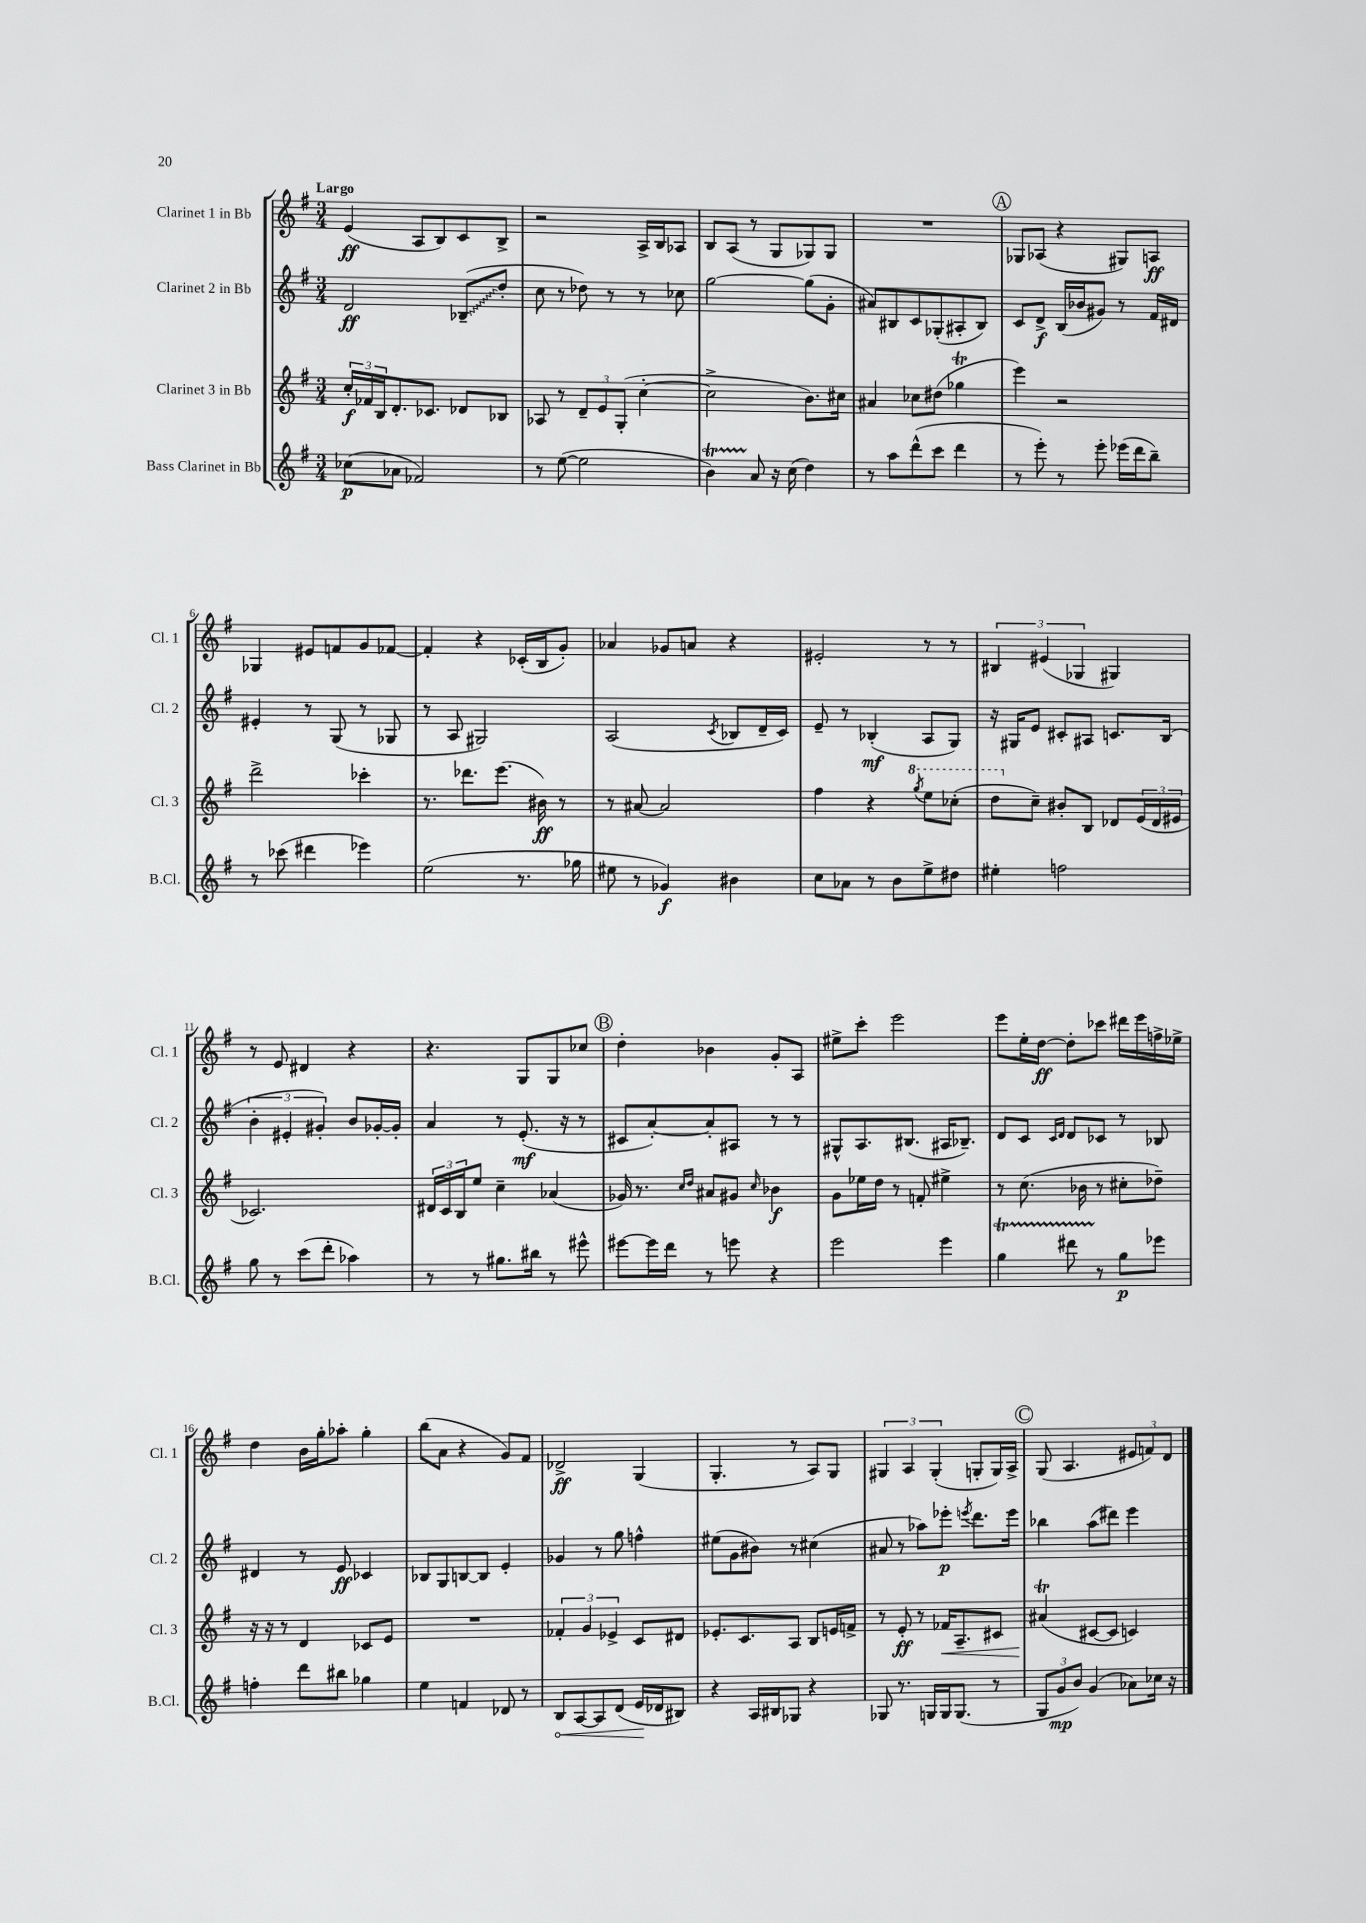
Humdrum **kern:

**kern	**kern	**kern	**kern
*staff4	*staff3	*staff2	*staff1
*clefG2	*clefG2	*clefG2	*clefG2
*k[f#]	*k[f#]	*k[f#]	*k[f#]
*M3/4	*M3/4	*M3/4	*M3/4
(8cc-	24cc'	2d	(4e
.	24f-	.	.
.	24B	.	.
8a-	8.d'	.	.
2f-)	.	.	8A
.	8.c-	.	.
.	.	.	8B)
.	8d-	(8B-~	8c
.	8B-	8dd'	8B^
=	=	=	=
8r	8A-	8cc	2r
([8ee	8r	8r	.
2ee]	12d~	8dd-)	.
.	12e	.	.
.	.	8r	.
.	(12G'	.	.
.	[4cc'	8r	16A^
.	.	.	16B
.	.	8cc-	8A-
=	=	=	=
4b)	2cc^]	[2gg	8B
.	.	.	(8A
8a	.	.	8r
16r	.	.	8G
(16cc	.	.	.
4dd)	8.b)	(8gg]	8G-)
.	.	8g'	8G-
.	16cc#	.	.
=	=	=	=
8r	4a#	8a#)	2.r
8aa	.	8B#	.
(8ddd^^	8cc-	8c	.
8ccc	(8dd#	(8G-'	.
4ddd	4gg-	8A#'	.
.	.	8B#)	.
=	=	=	=
8r	4eee)	8c	8G-
8eee')	.	8d^	(8A-
8r	2r	(16B	4r
.	.	16b-	.
8eee'	.	8g#)	.
(16eee-	.	8r	8G#)
16ddd	.	.	.
8bb~)	.	16f#	8A
.	.	16d#	.
=	=	=	=
8r	2ddd^	4e#'	4G-
(8ccc-	.	.	.
4ddd#	.	8r	8e#
.	.	(8G	8f
4eee-)	4ccc-'	8r	8g
.	.	8G-	[8f-
=	=	=	=
(2ee	8.r	8r	4f-']
.	.	8A	.
.	8.ddd-	.	.
.	.	2G#)	4r
.	(8.eee	.	.
8.r	.	.	(16c-'
.	16b#)	.	16B
.	8r	.	8g')
16gg-	.	.	.
=	=	=	=
8ee#	8r	(2A	4a-
8r	[8a#	.	.
4g-)	2a#]	.	8g-
.	.	.	8a
.	.	8qc	.
4b#	.	8B-	4r
.	.	16d~	.
.	.	16c)	.
=	=	=	=
8cc	4ff#	8e~	2e#'
8a-	.	8r	.
8r	4r	(4B-'	.
8b	.	.	.
.	8qggg	.	.
8ee^	8eee	8A	8r
8dd#	(8ccc-'	8G)	8r
=	=	=	=
4ee#'	8ddd	16r	6B#
.	.	16G#	.
.	8cc~)	8e	.
.	.	.	(6e#
2ff	8b#'	8c#'	.
.	.	.	6G-
.	8B	8A#	.
.	8d-	8.c	4G#)
.	(24e	.	.
.	24d-	.	.
.	.	(16B	.
.	24e#	.	.
=	=	=	=
8gg	2.c-)	6b'	8r
8r	.	.	8e
.	.	6e#'	.
(8ccc	.	.	4d#
.	.	6g#')	.
8ddd'	.	.	.
4aa-)	.	8b	4r
.	.	[16g-'	.
.	.	16g-']	.
=	=	=	=
8r	24d#	4a	4.r
.	24c	.	.
.	24B	.	.
8r	8ee	.	.
8.gg#	4cc~	8r	.
.	.	(8.e'	8G
16bb#	.	.	.
8r	(4a-	.	8G
.	.	16r	.
8eee#^^	.	8r	8cc-
=	=	=	=
[8eee#	16g-)	8c#	4dd'
.	8.r	.	.
16eee#]	.	[8a')	.
16ddd	.	.	.
.	16qqcc	.	.
.	16qqdd	.	.
8r	8a#	8a']	4b-
8eee	8g#	8A#	.
.	16qqcc	.	.
4r	4b-	8r	8g'
.	.	8r	8A
=	=	=	=
2eee	8g	8G#^^	8ee#^
.	16ee-	8.A	8ccc'
.	16dd	.	.
.	8r	.	2eee
.	.	(8.B#	.
.	8f'	.	.
4eee	4ee#^	16A#	.
.	.	8.B-~)	.
=	=	=	=
4gg	8r	8d	8eee
.	(8.cc	8c	16ee'
.	.	.	[16dd
.	.	16qqc	.
.	.	16qqd	.
8ddd#	.	8d	8dd']
.	16b-	.	.
8r	8r	8c-	8ccc-
8gg	8cc#'	8r	16ddd#
.	.	.	16eee
8eee-	8dd-~)	8B-	16ff^
.	.	.	16ee-^
=	=	=	=
4ff'	16r	4d#	4dd
.	16r	.	.
.	8r	.	.
8ddd	4d	8r	16b
.	.	.	16gg'
8bb#	.	8e	8aa-'
4gg-	8c-	4c-	4gg'
.	8e	.	.
=	=	=	=
4ee	2.r	8B-	(8bb
.	.	8G	8a
4f	.	[8B	4r
.	.	8B]	.
8d-	.	4e'	8g)
8r	.	.	8f#
=	=	=	=
8B	6f-'	4g-	2d-^
[8A	.	.	.
.	6g	.	.
8A]	.	8r	.
.	6e-^	.	.
(8d	.	8gg	.
16e	8c	4ff^^	(4G
16d-	.	.	.
8B#)	8d#	.	.
=	=	=	=
4r	8.e-'	(8ee#	4.G'
.	.	8g	.
.	8.c	.	.
16A	.	8b#)	.
16B#	.	.	.
8G-	8A	8r	8r
4r	8B	(4cc#	8A)
.	16e	.	8G
.	16f^	.	.
=	=	=	=
8G-	8r	8a#	6G#
8.r	8e'	8r	.
.	.	.	6A
.	8r	8aa-)	.
16G	.	.	.
.	.	.	(6G#'
16G	16f-	8eee-'	.
(8.G	8.A~	.	.
.	.	8qeee	.
.	.	8.ddd	8G'
8r	8c#	.	16G)
.	.	16eee	16A^
=	=	=	=
12G	(4a#	4bb-	(8G
12g	.	.	.
.	.	.	4.A
12b)	.	.	.
(4g	[8c#	(8aa	.
.	8c#]	8ddd#)	.
8a-)	4c)	4eee	12e#
.	.	.	12f)
16cc-	.	.	.
.	.	.	12d
16r	.	.	.
==	==	==	==
*-	*-	*-	*-
